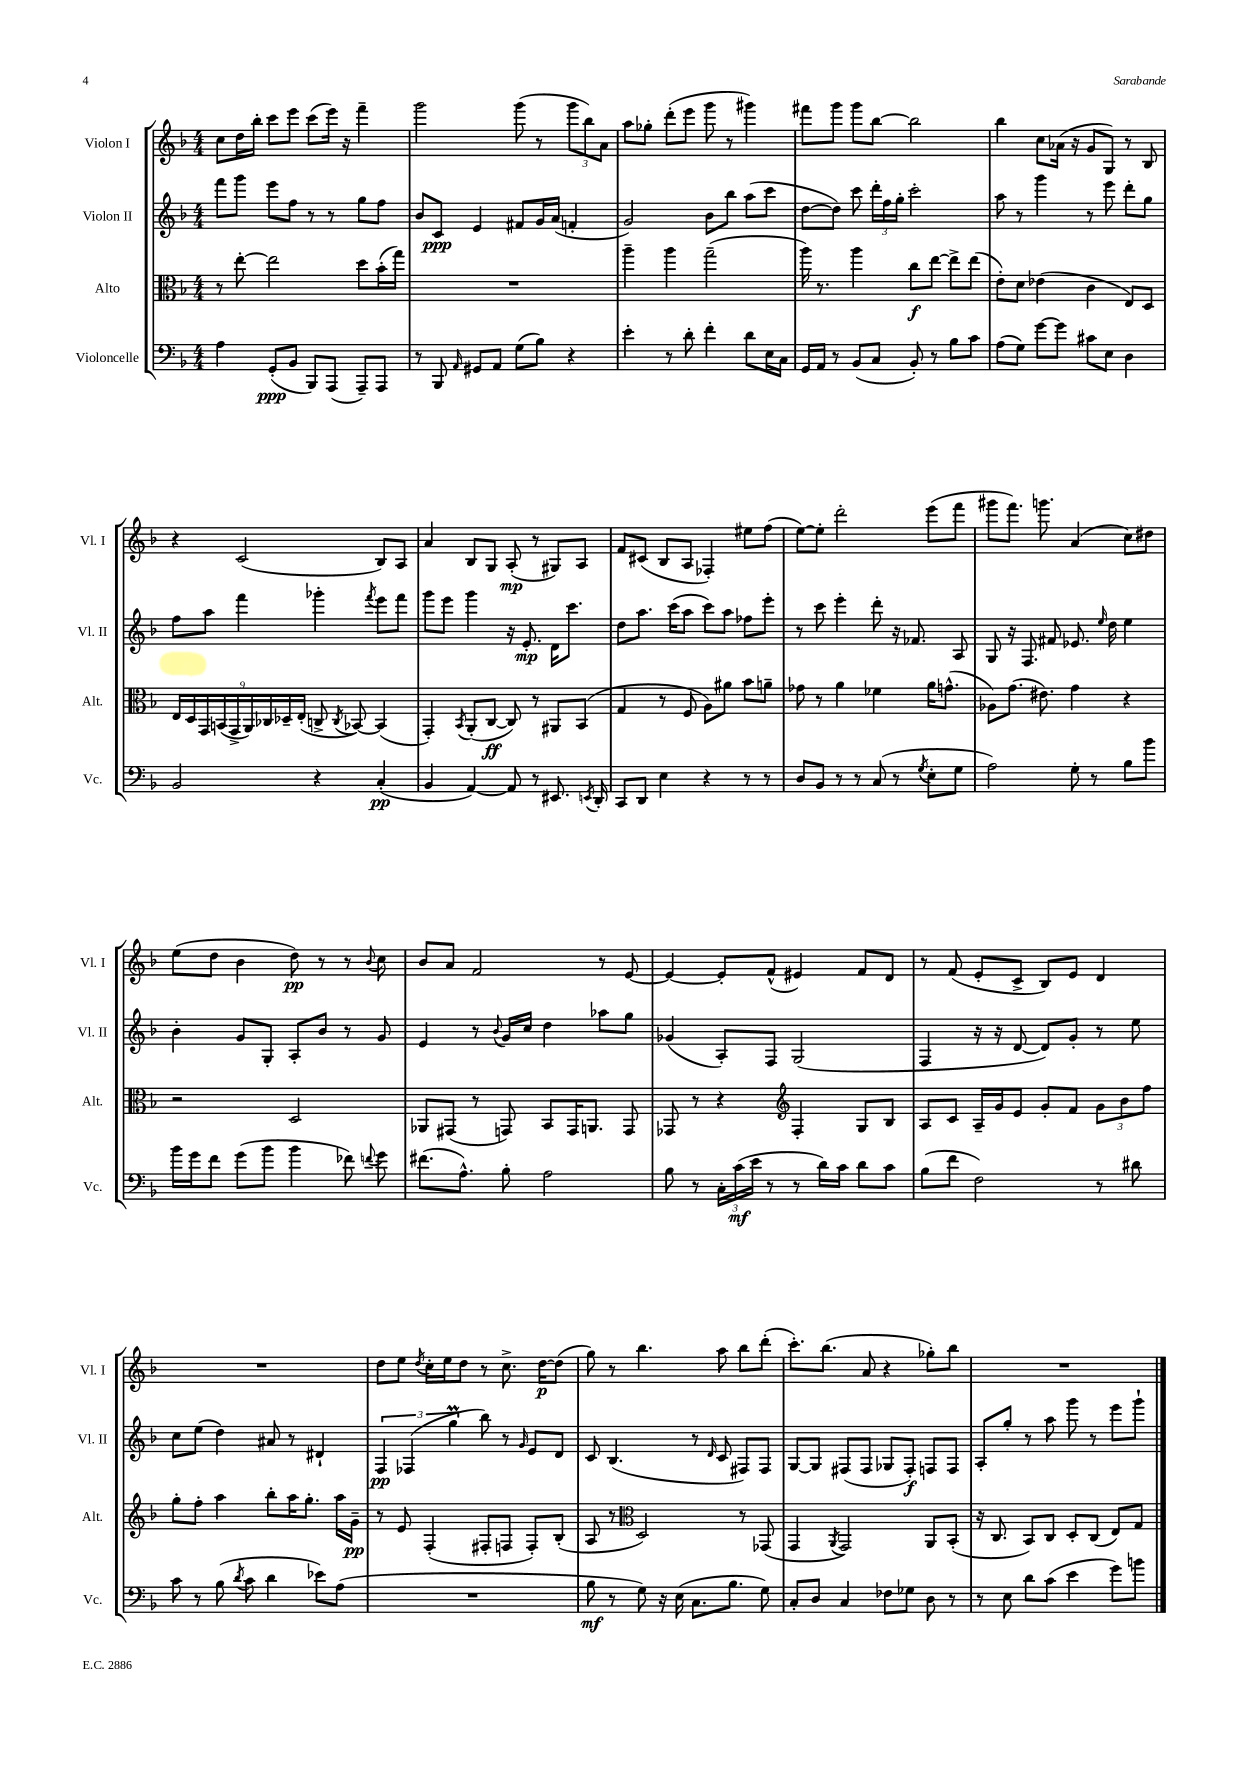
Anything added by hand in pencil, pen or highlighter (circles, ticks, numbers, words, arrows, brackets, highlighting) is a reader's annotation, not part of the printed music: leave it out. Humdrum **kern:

**kern	**dynam	**kern	**dynam	**kern	**dynam	**kern	**dynam
*part4	*part4	*part3	*part3	*part2	*part2	*part1	*part1
*staff4	*staff4	*staff3	*staff3	*staff2	*staff2	*staff1	*staff1
*I"Violoncelle	*	*I"Alto	*	*I"Violon II	*	*I"Violon I	*
*I'Vc.	*	*I'Alt.	*	*I'Vl. II	*	*I'Vl. I	*
*clefF4	*	*clefC3	*	*clefG2	*	*clefG2	*
*k[b-]	*	*k[b-]	*	*k[b-]	*	*k[b-]	*
*M4/4	*	*M4/4	*	*M4/4	*	*M4/4	*
=92	=92	=92	=92	=92	=92	=92	=92
4A\	.	8r	.	8fff\L	.	8cc\L	.
.	.	[8ee'\	.	8ggg\J	.	16dd\L	.
.	.	.	.	.	.	16bb-'\JJ	.
(8GG'/L	ppp	2ee\]	.	8eee\L	.	8ccc\L	.
8BB-/J	.	.	.	8ff\J	.	8eee\J	.
8BBB-/L)	.	.	.	8r	.	(8ccc\L	.
(8AAA/J	.	.	.	8r	.	16eee\Jk)	.
.	.	.	.	.	.	16r	.
8AAA~/L)	.	8dd\L	.	8gg\L	.	4fff~\	.
8AAA/J	.	(16b-'\L	.	8ff\J	.	.	.
.	.	16gg\JJ)	.	.	.	.	.
=93	=93	=93	=93	=93	=93	=93	=93
8r	.	1r	.	8b-/L	.	2ggg\	.
8BBB-/	.	.	.	8c/J	ppp	.	.
16qqAA/	.	.	.	.	.	.	.
8GG#X/L	.	.	.	4e/	.	.	.
8AA/J	.	.	.	.	.	.	.
(8G\L	.	.	.	8f#X/L	.	(8ggg\	.
8B-\J)	.	.	.	16g/L	.	8r	.
.	.	.	.	(16a/JJ	.	.	.
4r	.	.	.	4fn'/	.	12ggg\L	.
.	.	.	.	.	.	12bb-\)	.
.	.	.	.	.	.	12a\J	.
=94	=94	=94	=94	=94	=94	=94	=94
4e'\	.	4aa~\	.	2g/)	.	8aa\L	.
.	.	.	.	.	.	8gg-X'\J	.
8r	.	4aa\	.	.	.	(8ddd'\L	.
8d'\	.	.	.	.	.	8eee\J	.
4f'\	.	(2gg~\	.	8b-\L	.	8ggg\	.
.	.	.	.	8bb-\J	.	8r	.
8d\L	.	.	.	(8aa\L	.	4ggg#X\)	.
16E\L	.	.	.	8ccc\J	.	.	.
16C\JJ	.	.	.	.	.	.	.
=95	=95	=95	=95	=95	=95	=95	=95
16GG/LL	.	16aa\)	.	[8dd\L	.	8fff#X\L	.
16AA/JJ	.	8.r	.	.	.	.	.
8r	.	.	.	8dd\J])	.	8ggg\J	.
(8BB-/L	.	4aa\	.	8ccc\	.	8ggg\L	.
8C/J	.	.	.	24ddd'\LL	.	[8bb-\J	.
.	.	.	.	24ff\	.	.	.
.	.	.	.	24gg'\JJ	.	.	.
8BB-'/)	.	8cc\L	f	2ccc'\	.	2bb-\]	.
8r	.	[8ee\J	.	.	.	.	.
8B-\L	.	8ee^\L]	.	.	.	.	.
8c\J	.	(8ee\J	.	.	.	.	.
=96	=96	=96	=96	=96	=96	=96	=96
(8A\L	.	8e'\L)	.	8aa\	.	4bb-\	.
8G\J)	.	8d\J	.	8r	.	.	.
[8g\L	.	(4e-X\	.	4ggg\	.	8cc\L	.
8g\J]	.	.	.	.	.	(16a-X\Jk	.
.	.	.	.	.	.	16r	.
8c#X\L	.	4c\	.	8r	.	8g/L	.
8E\J	.	.	.	8eee\	.	8G/J)	.
4D\	.	8E/L)	.	8ddd'\L	.	8r	.
.	.	8D/J	.	8gg\J	.	8B-/	.
!!LO:LB:g=z
=97	=97	=97	=97	=97	=97	=97	=97
2BB-/	.	18E/LL	.	8ff\L	.	4r	.
.	.	18D/	.	.	.	.	.
.	.	18GG/	.	.	.	.	.
.	.	.	.	8aa\J	.	.	.
.	.	(18BBn/	.	.	.	.	.
.	.	18GG^/	.	.	.	.	.
.	.	.	.	4fff\	.	(2c/	.
.	.	18AA/)	.	.	.	.	.
.	.	18C-X/	.	.	.	.	.
.	.	18D-X~/	.	.	.	.	.
.	.	(18E'/JJ	.	.	.	.	.
4r	.	8Cn^/	.	4ggg-X'\	.	.	.
.	.	8qC/	.	.	.	.	.
.	.	[8BB-X/)	.	.	.	.	.
.	.	.	.	8qfff/	.	.	.
(4C'/	pp	(4BB-/]	.	8eee\L	.	8B-/L)	.
.	.	.	.	8fff\J	.	8A/J	.
=98	=98	=98	=98	=98	=98	=98	=98
4BB-/	.	4GG'/)	.	8ggg\L	.	4a/	.
.	.	.	.	8eee\J	.	.	.
.	.	8qBB-/	.	.	.	.	.
[4AA/)	.	(8AA'/L	.	4ggg\	.	8B-/L	.
.	.	[8C/J	ff	.	.	8G/J	.
8AA/]	.	8C/])	.	16r	.	(8A'/	mp
.	.	.	.	8.e'/	mp	.	.
8r	.	8r	.	.	.	8r	.
8.EE#X/	.	8AA#X/L	.	16d\KL	.	8G#X/L)	.
.	.	.	.	8.ccc\J	.	.	.
.	.	(8BB-/J	.	.	.	8A/J	.
8qEEn/	.	.	.	.	.	.	.
16DD'/	.	.	.	.	.	.	.
=99	=99	=99	=99	=99	=99	=99	=99
8CC/L	.	4G/	.	8dd\L	.	8f/L	.
8DD/J	.	.	.	8.aa\J	.	(8c#X/J	.
4E\	.	8r	.	.	.	8B-/L	.
.	.	.	.	(16ccc\KL	.	.	.
.	.	8F/	.	8aa\J	.	8A/J	.
4r	.	8A\L)	.	8ccc\L)	.	4F-X'/)	.
.	.	8a#X\J	.	8aa\J	.	.	.
8r	.	8b-\L	.	8ff-X\L	.	8ee#X\L	.
8r	.	8an~\J	.	8eee'\J	.	(8ff\J	.
=100	=100	=100	=100	=100	=100	=100	=100
8D/L	.	8g-X\	.	8r	.	[8ee\L)	.
8BB-/J	.	8r	.	8ccc\	.	8ee'\J]	.
8r	.	4a\	.	4eee'\	.	2ddd'\	.
8r	.	.	.	.	.	.	.
(8C/	.	4f-X\	.	8ddd'\	.	.	.
8r	.	.	.	16r	.	.	.
.	.	.	.	8.f-X/	.	.	.
8qG/	.	.	.	.	.	.	.
8E'\L	.	16a\KL	.	.	.	(8eee\L	.
.	.	(8.gn^^\J	.	.	.	.	.
8G\J	.	.	.	8A/	.	8fff\J	.
=101	=101	=101	=101	=101	=101	=101	=101
2A\)	.	8A-X\L)	.	8G/	.	8ggg#X\L	.
.	.	(8.g\J	.	16r	.	8.fff\J)	.
.	.	.	.	8.F/	.	.	.
.	.	8.e#X\)	.	.	.	8.gggn\	.
.	.	.	.	8f#X/	.	.	.
8G'\	.	4g\	.	8.e-X/	.	(4a/	.
8r	.	.	.	.	.	.	.
.	.	.	.	16qqee/	.	.	.
.	.	.	.	16dd\	.	.	.
8B-\L	.	4r	.	4ee\	.	8cc\L)	.
8b-\J	.	.	.	.	.	8dd#X\J	.
!!LO:LB:g=z
=102	=102	=102	=102	=102	=102	=102	=102
16b-\LL	.	2r	.	4b-'\	.	(8ee\L	.
16g\J	.	.	.	.	.	.	.
8f\J	.	.	.	.	.	8dd\J	.
(8g\L	.	.	.	8g/L	.	4b-\	.
8b-\J	.	.	.	8G'/J	.	.	.
4b-\	.	2D/	.	8A'/L	.	8dd\)	pp
.	.	.	.	8b-/J	.	8r	.
8f-X\)	.	.	.	8r	.	8r	.
8qqfn/	.	.	.	.	.	8qqb-/	.
8g\	.	.	.	8g/	.	8cc\	.
=103	=103	=103	=103	=103	=103	=103	=103
(8.f#X\L	.	8AA-X/L	.	4e/	.	8b-/L	.
.	.	(8GG#X/J	.	.	.	8a/J	.
8.A^^\J)	.	.	.	.	.	.	.
.	.	8r	.	8r	.	2f/	.
.	.	.	.	8qqb-/	.	.	.
8B-'\	.	8GGn/)	.	16g/LL	.	.	.
.	.	.	.	16cc/JJ	.	.	.
2A\	.	8BB-/L	.	4dd\	.	.	.
.	.	16GG/K	.	.	.	.	.
.	.	8.AAn/J	.	.	.	.	.
.	.	.	.	8aa-X\L	.	8r	.
.	.	8GG/	.	8gg\J	.	[8e/	.
=104	=104	=104	=104	=104	=104	=104	=104
8B-\	.	8GG-X/	.	(4g-X/	.	4e/_	.
8r	.	8r	.	.	.	.	.
24C'\LL	.	4r	.	8A'/L)	.	8e'/L]	.
(24c\	mf	.	.	.	.	.	.
24e\JJ	.	.	.	.	.	.	.
8r	.	.	.	8F/J	.	(8f^^/J	.
*	*	*clefG2	*	*	*	*	*
8r	.	4F'/	.	(2G/	.	4e#X/)	.
16d\LL)	.	.	.	.	.	.	.
16c\JJ	.	.	.	.	.	.	.
8d\L	.	8G/L	.	.	.	8f/L	.
8c\J	.	8B-/J	.	.	.	8d/J	.
=105	=105	=105	=105	=105	=105	=105	=105
(8B-\L	.	8A/L	.	4F/	.	8r	.
8f\J	.	8c/J	.	.	.	(8f/	.
2F\)	.	16A~/LL	.	16r	.	8e'/L	.
.	.	16g/J	.	16r	.	.	.
.	.	8e/J	.	[8d/	.	8c^/J	.
.	.	8g'/L	.	8d/L])	.	8B-/L)	.
.	.	8f/J	.	8g'/J	.	8e/J	.
8r	.	12g\L	.	8r	.	4d/	.
.	.	12b-\	.	.	.	.	.
8d#X\	.	.	.	8ee\	.	.	.
.	.	12ff\J	.	.	.	.	.
!!LO:LB:g=z
=106	=106	=106	=106	=106	=106	=106	=106
8c\	.	8gg'\L	.	8cc\L	.	1r	.
8r	.	8ff'\J	.	(8ee\J	.	.	.
(8B-\	.	4aa\	.	4dd\)	.	.	.
8qd/	.	.	.	.	.	.	.
8c\	.	.	.	.	.	.	.
4d\	.	8bb-'\L	.	8a#X/	.	.	.
.	.	16aa\K	.	8r	.	.	.
.	.	8.gg'\J	.	.	.	.	.
8e-X\L)	.	.	.	4d#X`/	.	.	.
(8A\J	.	16aa\LL	.	.	.	.	.
.	.	16g~\JJ	pp	.	.	.	.
=107	=107	=107	=107	=107	=107	=107	=107
1r	.	8r	.	6F/	pp	8dd\L	.
.	.	8e/	.	.	.	8ee\J	.
.	.	.	.	(6F-X/	.	.	.
.	.	.	.	.	.	8qdd/	.
.	.	(4F'/	.	.	.	16cc'\LL	.
.	.	.	.	.	.	16ee\J	.
.	.	.	.	6ggM\	.	.	.
.	.	.	.	.	.	8dd\J	.
.	.	8F#X'/L	.	8bb-\)	.	8r	.
.	.	8Fn/J	.	8r	.	8.cc^\	.
.	.	.	.	16qqg/	.	.	.
.	.	8F'/L)	.	8e/L	.	.	.
.	.	.	.	.	.	[16dd\KL	p
.	.	(8B-'/J	.	8d/J	.	(8dd\J]	.
=108	=108	=108	=108	=108	=108	=108	=108
8B-\	mf	8A/	.	8c/	.	8gg\)	.
8r	.	8r	.	(4.B-/	.	8r	.
*	*	*clefC3	*	*	*	*	*
8G\)	.	2D/)	.	.	.	4.bb-\	.
16r	.	.	.	.	.	.	.
(16E\	.	.	.	.	.	.	.
8.C\L	.	.	.	8r	.	.	.
.	.	.	.	16qqd/	.	.	.
.	.	.	.	8c/	.	8aa\	.
8.B-\J	.	.	.	.	.	.	.
.	.	8r	.	8F#X/L)	.	8bb-\L	.
8G\)	.	(8GG-X/	.	8F#/J	.	(8ddd'\J	.
=109	=109	=109	=109	=109	=109	=109	=109
8C'/L	.	4GG/	.	[8G/L	.	8.ccc'\L)	.
8D/J	.	.	.	8G/J]	.	.	.
.	.	.	.	.	.	(8.bb-\J	.
.	.	8qAA/	.	.	.	.	.
4C/	.	2GG/)	.	(8F#X/L	.	.	.
.	.	.	.	8F#/J	.	8a/	.
8F-X\L	.	.	.	8G-X/L	.	4r	.
8G-X\J	.	.	.	8F#'/J)	f	.	.
8D\	.	8AA/L	.	8Fn/L	.	8gg-X'\L)	.
8r	.	(8BB-'/J	.	8F/J	.	8bb-\J	.
=110	=110	=110	=110	=110	=110	=110	=110
8r	.	16r	.	8A'/L	.	1r	.
.	.	8.C/	.	.	.	.	.
8E\	.	.	.	8gg'/J	.	.	.
8d\L	.	8BB-/L)	.	8r	.	.	.
(8c\J	.	8C/J	.	8aa\	.	.	.
4e\	.	8D'/L	.	8ggg\	.	.	.
.	.	(8C/J	.	8r	.	.	.
8g\L)	.	8E/L)	.	8eee\L	.	.	.
8bn\J	.	8G/J	.	8ggg`\J	.	.	.
==	==	==	==	==	==	==	==
*-	*-	*-	*-	*-	*-	*-	*-
